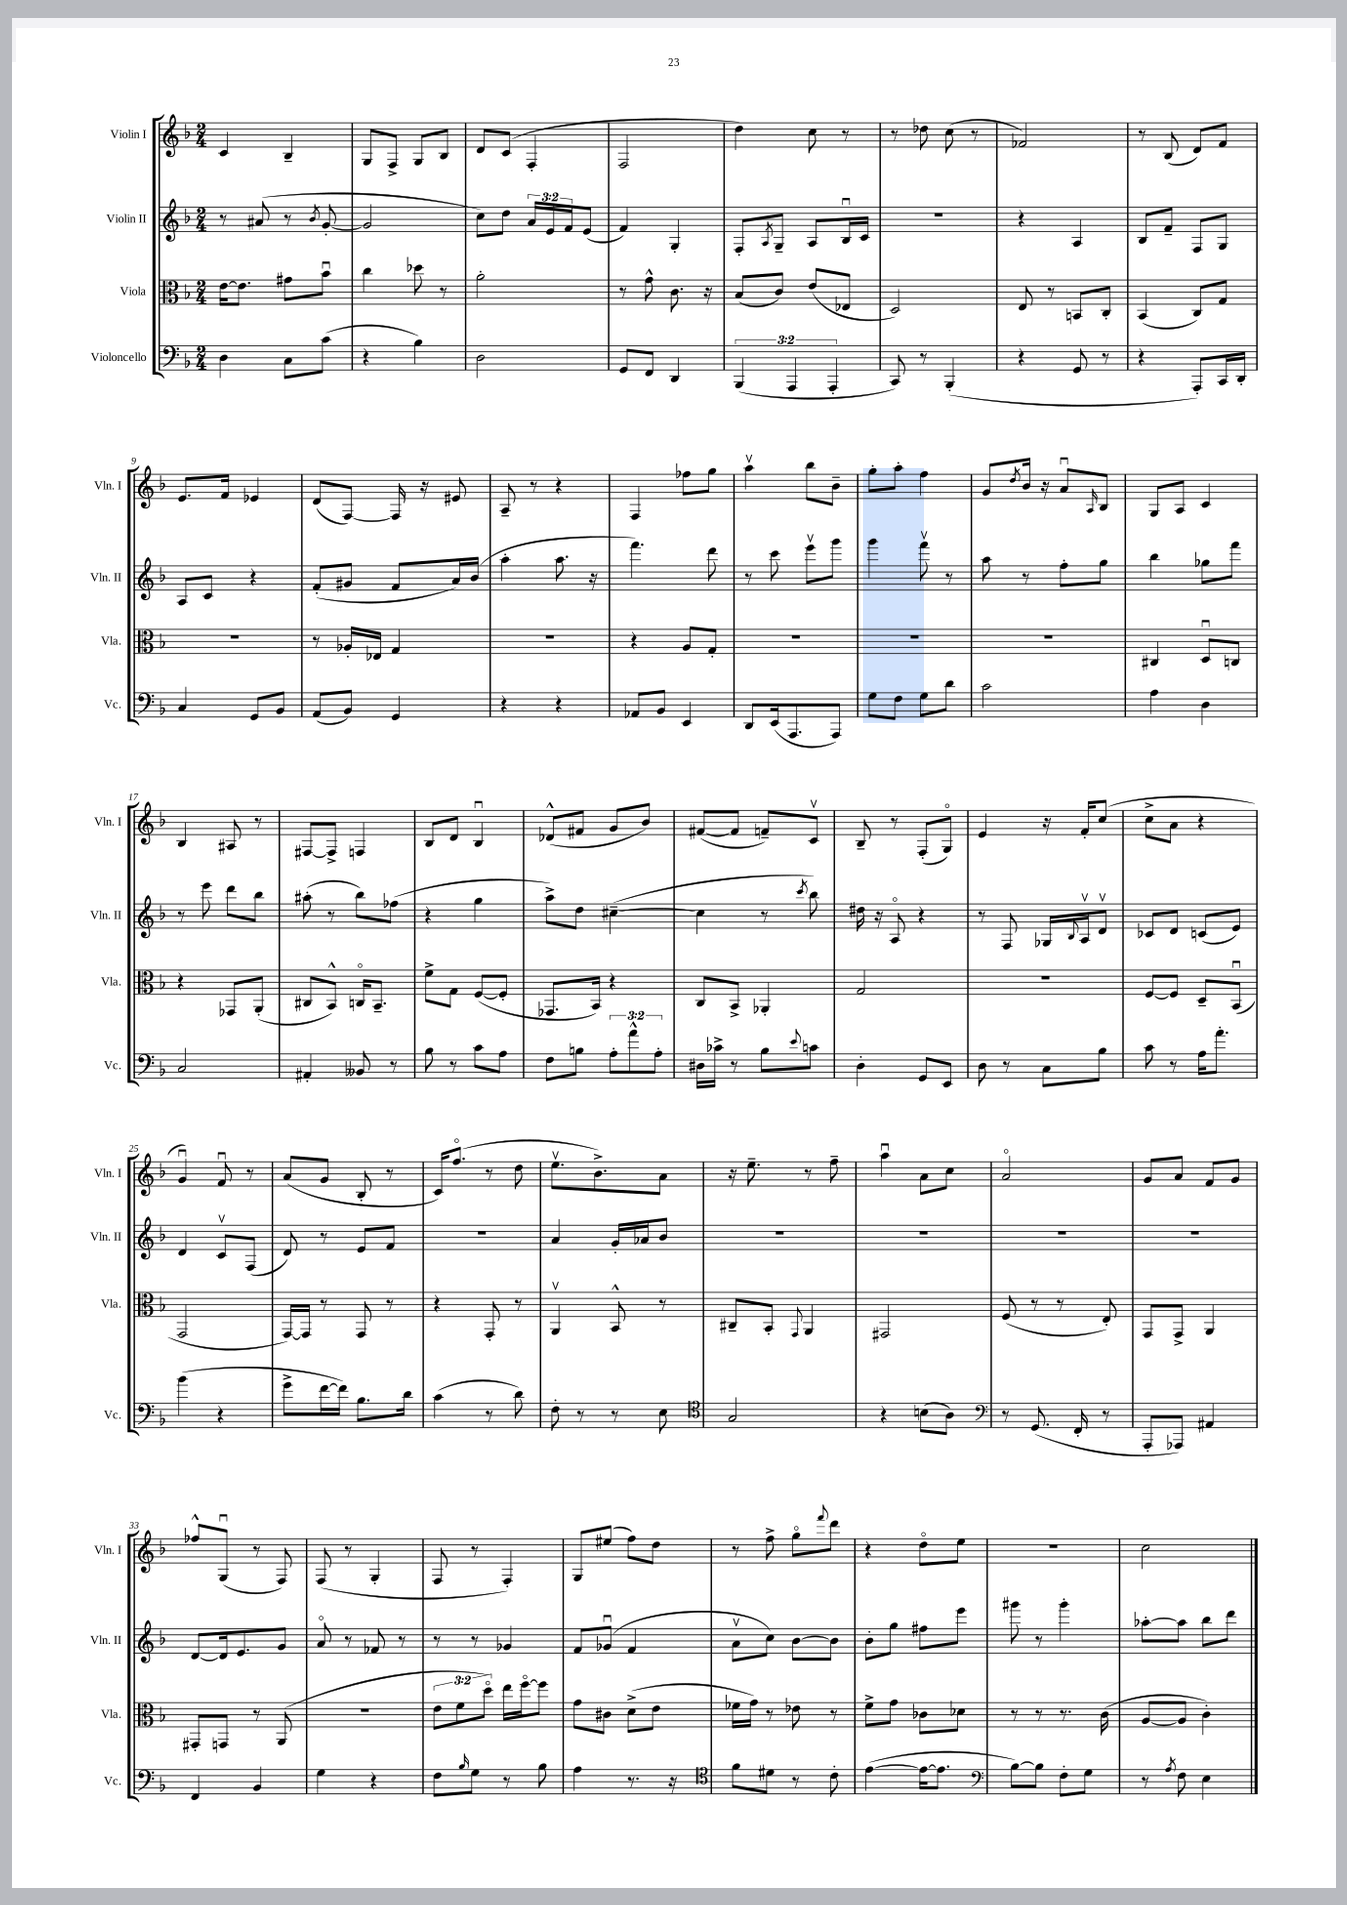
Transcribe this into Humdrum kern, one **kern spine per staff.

**kern	**kern	**kern	**kern
*staff4	*staff3	*staff2	*staff1
*clefF4	*clefC3	*clefG2	*clefG2
*k[b-]	*k[b-]	*k[b-]	*k[b-]
*M2/4	*M2/4	*M2/4	*M2/4
4D	[16e	8r	4c
.	8.e]	.	.
.	.	(8a#	.
8C	8g#	8r	4B-~
.	.	8qb-	.
(8c	8b-u	[8g'	.
=	=	=	=
4r	4cc	2g]	8G
.	.	.	8F^
4B-)	8dd-	.	8G
.	8r	.	8B-
=	=	=	=
2D	2a'	8cc)	8d
.	.	8dd	(8c
.	.	24a	4F'
.	.	24e	.
.	.	24f	.
.	.	(8e	.
=	=	=	=
8GG	8r	4f)	2F
8FF	8g^^	.	.
4DD	8.c	4G'	.
.	16r	.	.
=	=	=	=
(6BBB-	(8B-	8F'	4dd)
.	.	8qA	.
.	8c)	8G~	.
6AAA	.	.	.
.	(8e	8A	8cc
6AAA'	.	.	.
.	8E-	16B-u	8r
.	.	16c	.
=	=	=	=
8CC)	2D)	2r	8r
8r	.	.	8dd-
(4BBB-'	.	.	(8cc
.	.	.	8r
=	=	=	=
4r	8E	4r	2f-)
.	8r	.	.
8GG	8BB	4A	.
8r	8C'	.	.
=	=	=	=
4r	(4BB-	8B-	8r
.	.	8f~	(8B-
8AAA')	8C)	8F	8d)
16CC	8G	8G	8f
16DD'	.	.	.
=	=	=	=
4C	2r	8A	8.e
.	.	8c	.
.	.	.	16f
8GG	.	4r	4e-
8BB-	.	.	.
=	=	=	=
(8AA	8r	(8f'	(8d
8BB-)	16A-'	8g#	[8F)
.	16E-	.	.
4GG	4G	8f	16F]
.	.	.	16r
.	.	16a)	8e#
.	.	(16b-	.
=	=	=	=
4r	2r	4aa'	8A~
.	.	.	8r
4r	.	8.aa	4r
.	.	16r	.
=	=	=	=
8AA-	4r	4.fff)	4F
8BB-	.	.	.
4EE	8A	.	8ff-
.	8G'	8ddd	8gg
=	=	=	=
8DD	2r	8r	4aav
(16EE	.	8ccc	.
8.AAA	.	.	.
.	.	8eeev	8bb-
8AAA)	.	8ggg	8b-~
=	=	=	=
8G	2r	4ggg	8gg'
8F	.	.	8aa'
8G	.	8fffv	4ff
8d	.	8r	.
=	=	=	=
2c	2r	8aa	8g
.	.	.	8qdd
.	.	8r	16b-
.	.	.	16r
.	.	8ff'	8au
.	.	.	16qqA
.	.	8gg	8B-
=	=	=	=
4A	4C#	4bb-	8G
.	.	.	8A
4D	8Du	8gg-	4c
.	8C	8fff	.
=	=	=	=
2C	4r	8r	4B-
.	.	8eee	.
.	8GG-	8ddd	8A#
.	(8AA'	8bb-	8r
=	=	=	=
4AA#'	8C#	(8aa#'	[8F#
.	8BB-^^)	8r	8F#^]
8BB--	16Co	8bb-)	4F
.	8.BB-~	.	.
8r	.	(8ff-	.
=	=	=	=
8B-	8f^	4r	8B-
8r	8G	.	8d
8c	([8F	4gg	4B-u
8A	8F']	.	.
=	=	=	=
8F	8.GG-	8aa^)	(8d-^^
8B	.	8dd	8f#
.	16BB-)	.	.
12A'	4r	([4cc#~	8g
12a^^	.	.	.
.	.	.	8b-)
12A'	.	.	.
=	=	=	=
16D#	8C	4cc#]	([8f#
16c-^	.	.	.
8r	8BB-^	.	8f#]
8B-	4AA-'	8r	8f~)
8qqe	.	8qccc	.
8c	.	8bb-)	8cv
=	=	=	=
4D'	2G	16dd#	8B-~
.	.	16r	.
.	.	8Ao	8r
8GG	.	4r	(8F'
8EE	.	.	8Go)
=	=	=	=
8D	2r	8r	4e
8r	.	8F	.
8C	.	16G-	16r
.	.	8qqB-	.
.	.	16Av	16f'
8B-	.	8dv	(8cc
=	=	=	=
8c	[8F	8c-	8cc^
8r	8F]	8d	8a
16A	8D~	(8c	4r
8.a'	.	.	.
.	(8BB-u	8e)	.
=	=	=	=
(4b-	2GG	4d	4gu)
4r	.	8cv	8fu
.	.	(8F	8r
=	=	=	=
8g^	[16GG)	8d)	(8a
.	16GG]	.	.
[16f	8r	8r	8g
16f])	.	.	.
8.B-	8GG	8e	8B-'
.	8r	8f	8r
16d	.	.	.
=	=	=	=
(4c	4r	2r	16c)
.	.	.	(8.ffo
8r	8GG'	.	8r
8d)	8r	.	8dd
=	=	=	=
8F'	4AAv	4a	8.eev
8r	.	.	.
.	.	.	8.b-^)
8r	8BB-^^	16g'	.
.	.	16a-	.
8E	8r	8b-	8a
=	=	=	=
*clefC4	*	*	*
2G	8C#~	2r	16r
.	.	.	8.ee~
.	8BB-'	.	.
.	8qqGG	.	.
.	4AA	.	8r
.	.	.	8ff~
=	=	=	=
4r	2GG#	2r	4aau
(8B	.	.	8a
8A)	.	.	8cc
=	=	=	=
*clefF4	*	*	*
8r	(8F	2r	2ao
(8.GG	8r	.	.
.	8r	.	.
16FF'	.	.	.
8r	8E')	.	.
=	=	=	=
8AAA'	8GG	2r	8g
8AAA-)	8GG^	.	8a
4AA#	4AA	.	8f
.	.	.	8g
=	=	=	=
4FF	8GG#'	[8d	8ff-^^
.	8GG	16d]	(8Gu
.	.	8.e	.
4BB-	8r	.	8r
.	(8AA	8g	8F)
=	=	=	=
4G	2r	8ao	(8F
.	.	8r	8r
4r	.	8f-	4G'
.	.	8r	.
=	=	=	=
8F	12e	8r	8F
.	12f	.	.
16qqB-	.	.	.
8G	.	8r	8r
.	12ddo)	.	.
8r	16ee	4g-	4F')
.	[16ffo	.	.
8B-	8ff]	.	.
=	=	=	=
4A	8g	8f	8G
.	8c#	(8g-u	(8ee#
8.r	(8d^	4f	8ff)
.	8e	.	8dd
16r	.	.	.
=	=	=	=
*clefC4	*	*	*
8f	16f-	8av	8r
.	16g)	.	.
8d#	8r	8cc)	8ff^
8r	8e-	[8b-	8ggo
.	.	.	8qqfff
8c'	8r	8b-]	8ddd
=	=	=	=
([4e	8f^	8b-'	4r
.	8g	8gg	.
16e_	8c-	8ff#	8ddo
8.e]	.	.	.
.	8d-	8eee	8ee
=	=	=	=
*clefF4	*	*	*
[8B-)	8r	8ggg#	2r
8B-]	8r	8r	.
8F'	8.r	4ggg#'	.
8G	.	.	.
.	(16c	.	.
=	=	=	=
8r	[8A	[8aa-'	2cc
8qA	.	.	.
8F	8A]	8aa-]	.
4E	4c')	8bb-	.
.	.	8ddd	.
==	==	==	==
*-	*-	*-	*-
